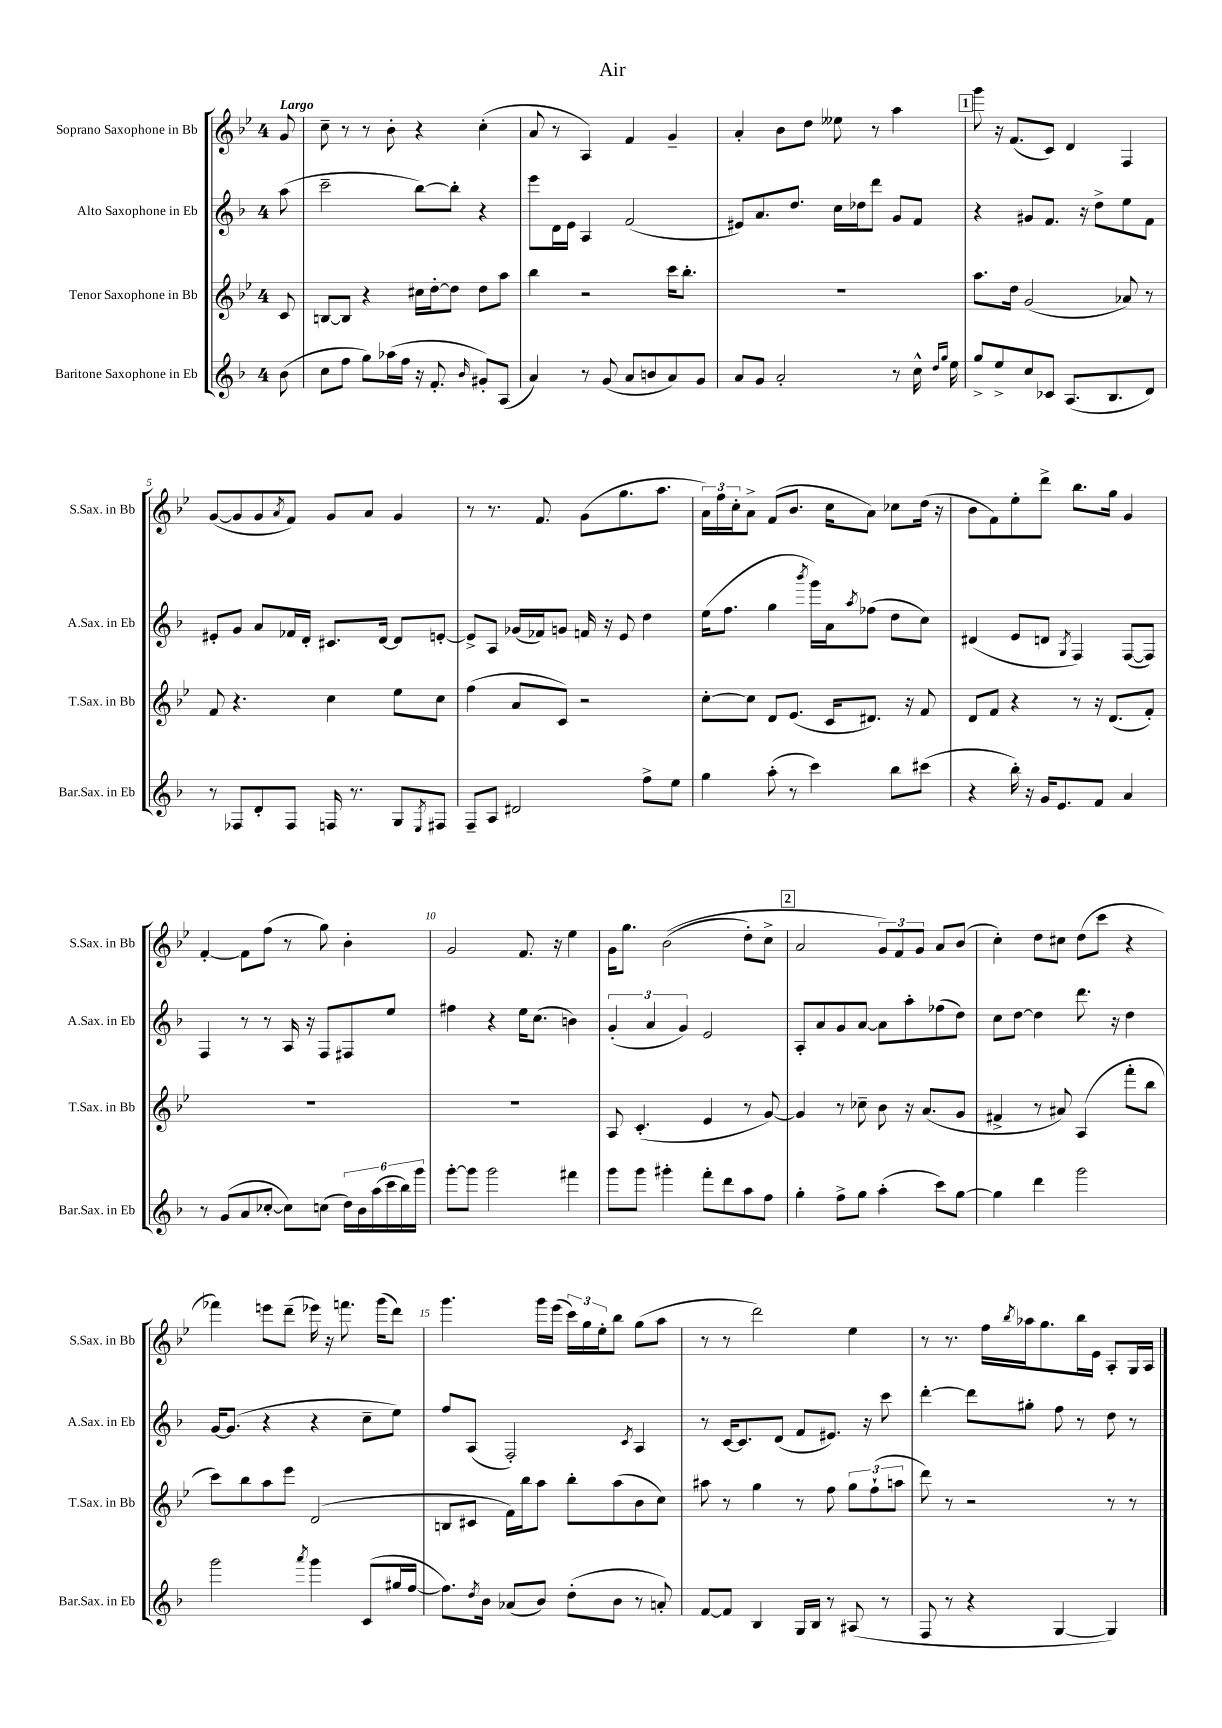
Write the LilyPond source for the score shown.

\header { title = "Air" }
<<
\new StaffGroup <<
\new Staff = "s0" \with { instrumentName = "Soprano Saxophone in Bb" shortInstrumentName = "S.Sax. in Bb" } {
    \clef treble \key bes \major \once \override Staff.TimeSignature.style = #'single-digit \time 4/4 \partial 8 \tempo "Largo"
    g'8 |
    c''8-- r8 r8 bes'8-. r4 c''4-.( |
    a'8 r8 a4) f'4 g'4-- |
    a'4-. bes'8 d''8 eeses''8 r8 a''4 |
    \mark \markup { \box "1" } g'''8 r16 f'8.( c'8) d'4 f4 |
    g'8~( g'8 g'8 \acciaccatura { a'8 } f'8) g'8 a'8 g'4 |
    r8 r8. f'8. g'8( g''8. a''8. |
    \tuplet 3/2 { a'16) f''16 c''16-. } a'8-> f'8( bes'8. c''16 a'8) ces''8 d''16( r16 |
    bes'8 f'8) ees''8-. d'''8-> bes''8. g''16 g'4 |
    f'4~-. f'8 f''8( r8 g''8) bes'4-. |
    g'2 f'8. r16 ees''4 |
    g'16 g''8. bes'2(\( d''8-.) c''8-> |
    \mark \markup { \box "2" } a'2 \tuplet 3/2 { g'8\) f'8 g'8 } a'8 bes'8( |
    c''4-.) d''8 cis''8 d''8( c'''8 r4 |
    fes'''4) e'''8 d'''8--( ees'''16) r16 f'''8. g'''16( d'''8) |
    g'''4. g'''16 ees'''16( \tuplet 3/2 { c'''16) g''16 ees''16-. } bes''8 g''8( a''8 |
    r8 r8 d'''2) ees''4 |
    r8 r8. f''16 \acciaccatura { bes''8 } aes''16 g''8. bes''16 ees'16 a8-. g16 a16 \bar "|." |
}
\new Staff = "s1" \with { instrumentName = "Alto Saxophone in Eb" shortInstrumentName = "A.Sax. in Eb" } {
    \clef treble \key f \major \once \override Staff.TimeSignature.style = #'single-digit \time 4/4 \partial 8
    a''8( |
    c'''2-- bes''8~) bes''8-. r4 |
    e'''8 d'16 e'16 a4 f'2( |
    eis'8) a'8. d''8. c''16 des''16 d'''8 g'8 f'8 |
    \mark \markup { \box "1" } r4 gis'8 f'8. r16 d''8-> e''8 f'8 |
    eis'8-. g'8 a'8 fes'16 d'16-. cis'8. d'16~ d'8 e'8~-. |
    e'8-> a8 ges'16( fes'16) g'8 f'16 r16 e'8 d''4 |
    e''16( f''8. g''4 \acciaccatura { bes'''8 } g'''16) a'16 \acciaccatura { a''8 } fes''8( d''8 c''8) |
    dis'4( e'8 d'8 \acciaccatura { g8 } f4) f8~( f8) |
    f4 r8 r8 a16 r16 f8 fis8 e''8 |
    fis''4 r4 e''16 c''8.( b'4) |
    \tuplet 3/2 { g'4-.( a'4 g'4) } e'2 |
    \mark \markup { \box "2" } a8-. a'8 g'8 a'8~ a'8 a''8-. fes''8( d''8) |
    c''8 d''8~ d''4 d'''8. r16 d''4 |
    g'16~ g'8.( r4 r4 c''8-- e''8) |
    f''8 a8( f2-.) \acciaccatura { c'8 } a4 |
    r8 c'16~ c'8. d'8( f'8 eis'8.) r16 c'''8 |
    d'''4~-. d'''8 gis''8-. f''8 r8 d''8 r8 \bar "|." |
}
\new Staff = "s2" \with { instrumentName = "Tenor Saxophone in Bb" shortInstrumentName = "T.Sax. in Bb" } {
    \clef treble \key bes \major \once \override Staff.TimeSignature.style = #'single-digit \time 4/4 \partial 8
    c'8 |
    b8~ b8 r4 cis''16 d''16~-. d''8 d''8 a''8 |
    bes''4 r2 c'''16 bes''8.-. |
    R1 |
    \mark \markup { \box "1" } a''8. d''16 g'2( aes'8) r8 |
    f'8 r4. c''4 ees''8 c''8 |
    f''4( a'8 c'8) r2 |
    c''8~-. c''8 d'8 ees'8.( c'16 dis'8.) r16 f'8 |
    d'8 f'8 r4 r8 r16 d'8.( f'8-.) |
    R1 |
    R1 |
    a8 c'4.-.( ees'4 r8 g'8~) |
    \mark \markup { \box "2" } g'4 r8 ces''8-- bes'8 r16 a'8.( g'8 |
    fis'4-> r8 ais'8) a4( f'''8-. bes''8 |
    c'''8) bes''8 a''8 ees'''8 d'2( |
    b8 cis'8 f'16) bes''16 a''8 bes''8-. a''8( bes'8 c''8) |
    ais''8 r8 g''4 r8 f''8 \tuplet 3/2 { g''8 f''8-!( a''8 } |
    d'''8) r8 r2 r8 r8 \bar "|." |
}
\new Staff = "s3" \with { instrumentName = "Baritone Saxophone in Eb" shortInstrumentName = "Bar.Sax. in Eb" } {
    \clef treble \key f \major \once \override Staff.TimeSignature.style = #'single-digit \time 4/4 \partial 8
    bes'8( |
    c''8 f''8 g''8) aes''16( f''16 r16 f'8.-. \grace { bes'16 } gis'8-.) a8( |
    a'4) r8 g'8( a'8 b'8 a'8) g'8 |
    a'8 g'8 a'2-. r8 c''16-^ \grace { d''16 g''16 } e''16 |
    \mark \markup { \box "1" } g''8-> e''8-> c''8 ces'8 a8.( bes8. d'8) |
    r8 fes8 d'8-. fes8 f16 r8. g8 \acciaccatura { e8 } fis8 |
    f8-- a8 dis'2 f''8-> e''8 |
    g''4 a''8-.( r8 c'''4) bes''8 cis'''8( |
    r4 bes''16-.) r16 g'16 e'8. f'8 a'4 |
    r8 g'8( a'8 ces''8~-. ces''8) c''8( \tuplet 6/4 { d''16) bes'16 a''16( c'''16 bes''16) g'''16 } |
    g'''8~-. g'''8 g'''2 fis'''4 |
    g'''8 g'''8 gis'''4-. f'''8-. d'''8 a''8 f''8 |
    \mark \markup { \box "2" } g''4-. f''8-> g''8 a''4-.( c'''8) g''8~ |
    g''4 d'''4 g'''2 |
    g'''2 \acciaccatura { a'''8 } g'''4 c'8( gis''16 f''16~ |
    f''8.) \acciaccatura { d''8 } bes'16 aes'8( bes'8) d''8-.( bes'8 r8 a'8-.) |
    f'8~ f'8 bes4 g16 bes16 r8 ais8( r8 |
    f8 r8 r4 g4~ g4) \bar "|." |
}
>>
>>
\layout { \context { \Score \override BarNumber.break-visibility = ##(#f #t #t) barNumberVisibility = #(every-nth-bar-number-visible 5) } }
